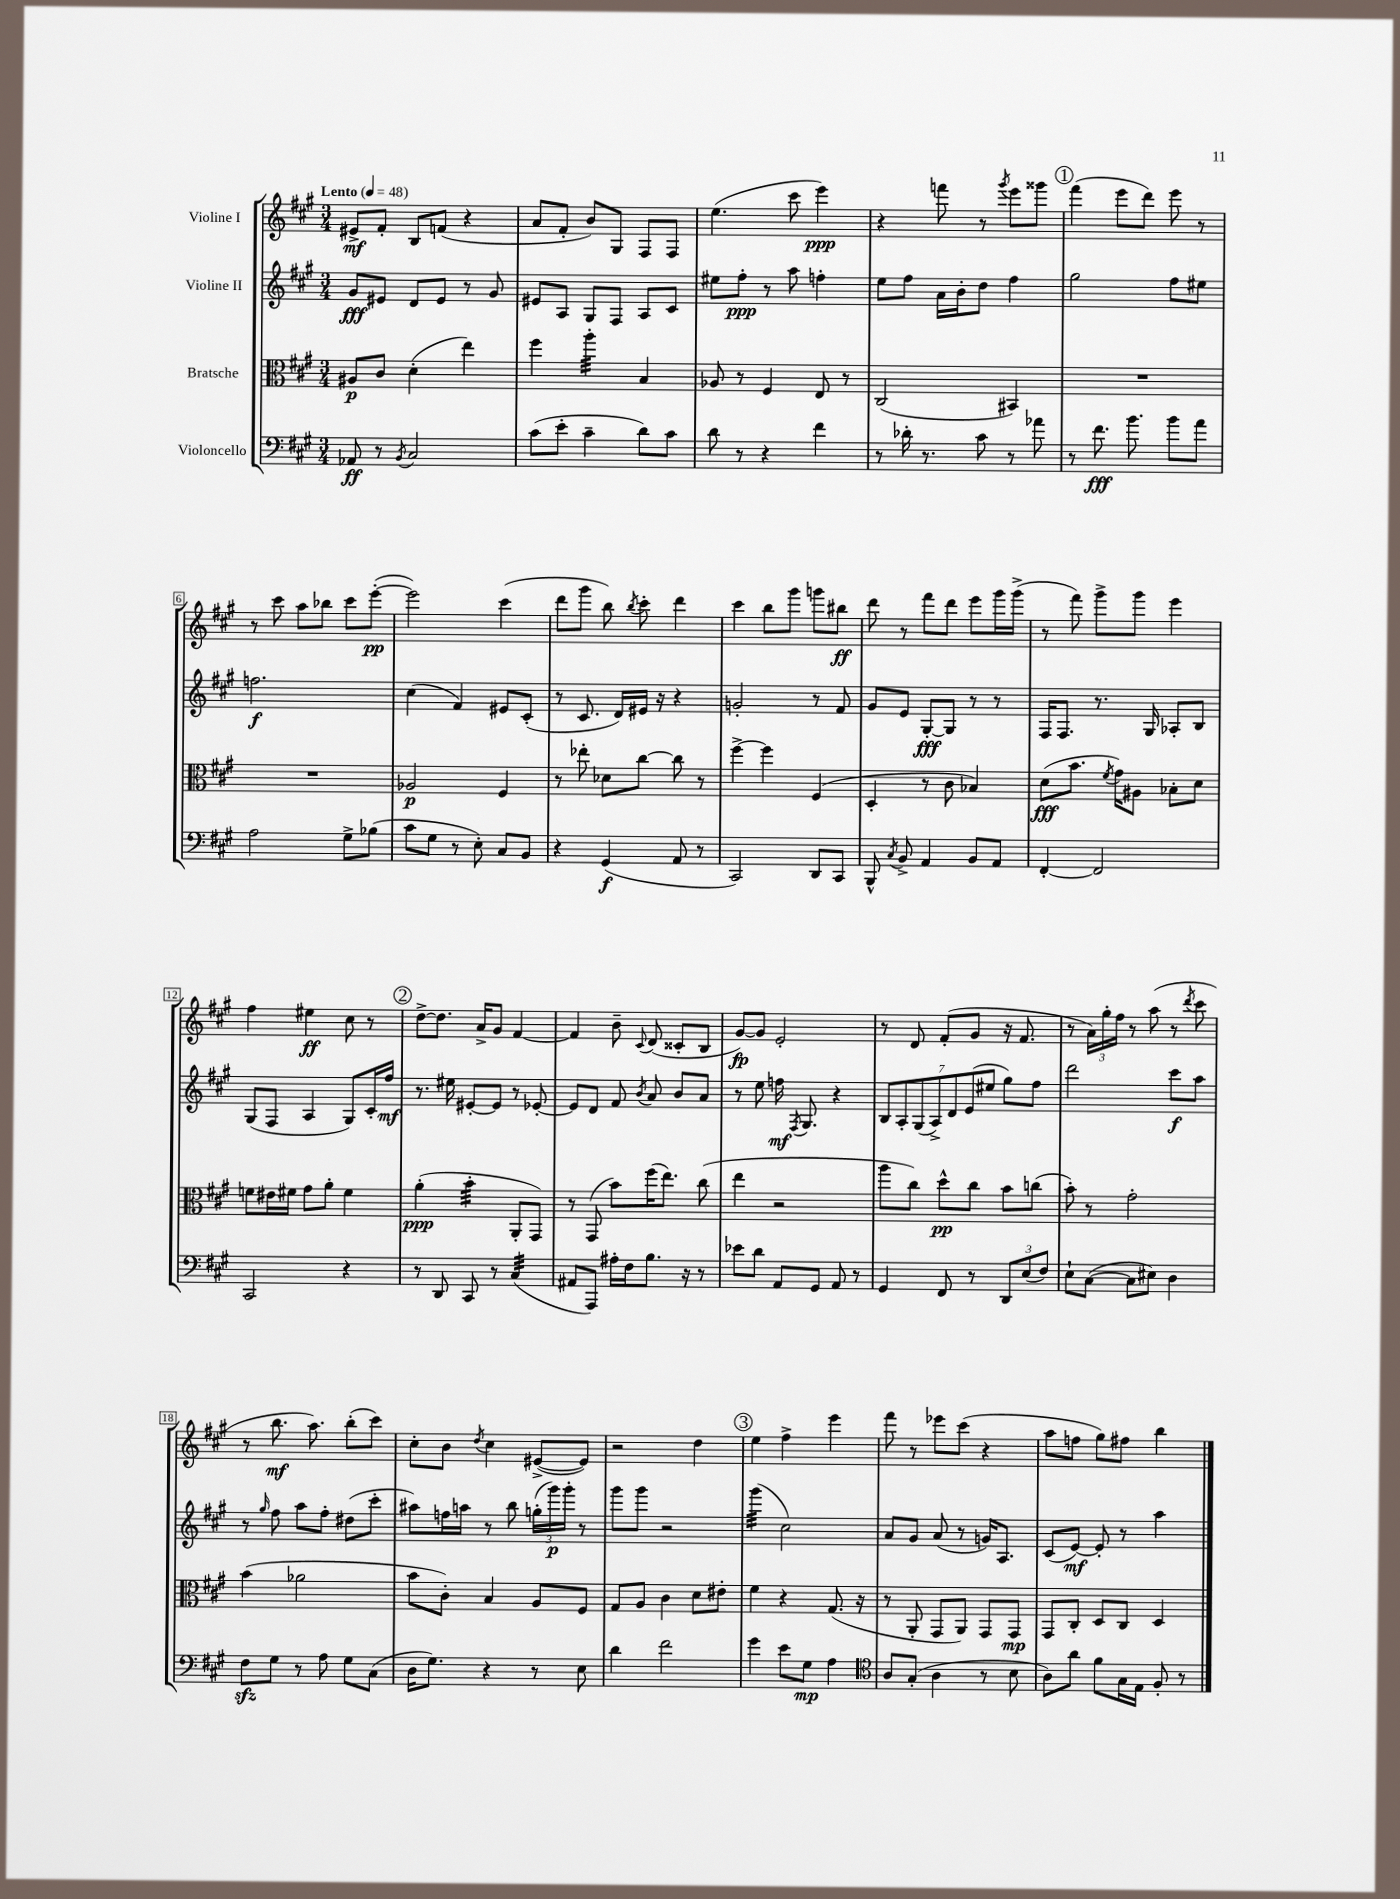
<<
\new StaffGroup <<
\new Staff = "s0" \with { instrumentName = "Violine I" } {
    \clef treble \key a \major \numericTimeSignature \time 3/4 \tempo "Lento" 4 = 48
    \autoBeamOff eis'8[->\mf fis'8]-. b8[ f'8]( r4 |
    a'8[ fis'8]-. b'8[) gis8] fis8[ fis8] |
    e''4.( cis'''8 e'''4\ppp) |
    r4 f'''8 r8 \acciaccatura { gis'''8 } e'''8[ gisis'''8] |
    \mark \markup { \circle "1" } fis'''4( e'''8[ d'''8]) e'''8 r8 |
    r8 cis'''8 a''8[ bes''8] cis'''8[ e'''8]~-.\pp( |
    e'''2) cis'''4( |
    d'''8[ gis'''8] b''8) \acciaccatura { b''8 } cis'''8-. d'''4 |
    cis'''4 b''8[ gis'''8] g'''8[ bis''8]\ff |
    d'''8 r8 fis'''8[ d'''8] e'''8[ gis'''16 gis'''16]->( |
    r8 fis'''8) gis'''8[-> gis'''8] e'''4 |
    fis''4 eis''4\ff cis''8 r8 |
    \mark \markup { \circle "2" } d''8[~-> d''8.] a'16[-> gis'8] fis'4~ |
    fis'4 b'8-- \appoggiatura { cis'8 } d'8( cisis'8[-. b8] |
    gis'8[~\fp) gis'8] e'2-. |
    r8 d'8 fis'8[-.( gis'8] r16 fis'8. |
    r8 \tuplet 3/2 { a'16[) gis''16-. fis''16] } r8 a''8( r8 \acciaccatura { d'''8 } cis'''8 |
    r8 b''8.\mf a''8.) b''8[-.( cis'''8]) |
    cis''8[-. b'8] \acciaccatura { d''8 } cis''4 eis'8[~->( eis'8]) |
    r2 d''4 |
    \mark \markup { \circle "3" } e''4 fis''4-> e'''4 |
    fis'''8 r8 ees'''8[ cis'''8]( r4 |
    a''8[ f''8] gis''8[) fis''8] b''4 \bar "|." |
}
\new Staff = "s1" \with { instrumentName = "Violine II" } {
    \clef treble \key a \major \numericTimeSignature \time 3/4
    \autoBeamOff gis'8[\fff eis'8] d'8[ eis'8] r8 gis'8 |
    eis'8[ a8] gis8[ fis8] a8[ cis'8] |
    eis''8[ fis''8]-.\ppp r8 a''8 f''4-. |
    e''8[ fis''8] a'16[ b'16-. d''8] fis''4 |
    \mark \markup { \circle "1" } gis''2 fis''8[ eis''8] |
    f''2.\f |
    cis''4( fis'4) eis'8[ cis'8]-.( |
    r8 cis'8. d'16[) eis'16] r16 r4 |
    g'2-. r8 fis'8 |
    gis'8[ e'8] gis8[~-.\fff gis8] r8 r8 |
    fis16[ fis8.] r8. gis16 aes8[-. b8] |
    gis8[( fis8] a4 gis8[) cis'16-. fis''16]\mf |
    \mark \markup { \circle "2" } r8. eis''16 eis'8[~-. eis'8] r8 ees'8~-. |
    ees'8[ d'8] fis'8 \acciaccatura { b'8 } a'8 b'8[ a'8] |
    r8 e''8 f''16\mf \acciaccatura { fis8 } gis8. r4 |
    \tuplet 7/4 { b8[ a8-. gis8( a8->) d'8 e'8( eis''8] } gis''8[) fis''8] |
    d'''2 cis'''8[\f a''8] |
    r8 \grace { gis''16 } fis''8 a''8[ fis''8]-. dis''8[( cis'''8]-. |
    ais''8[) f''16 a''16] r8 b''8 \tuplet 3/2 { g''16[-.( gis'''16\p) gis'''16]-. } r8 |
    gis'''8[ gis'''8] r2 |
    \mark \markup { \circle "3" } gis'''4:32( cis''2) |
    a'8[ gis'8] a'8( r8 g'16[) a8.] |
    cis'8[( e'8]~\mf) e'8-. r8 a''4 \bar "|." |
}
\new Staff = "s2" \with { instrumentName = "Bratsche" } {
    \clef alto \key a \major \numericTimeSignature \time 3/4
    \autoBeamOff ais8[\p cis'8] d'4-.( e''4) |
    fis''4 a''4:32-. b4 |
    aes8 r8 fis4 e8 r8 |
    cis2( bis,4) |
    \mark \markup { \circle "1" } R2. |
    R2. |
    aes2\p fis4 |
    r8 ees''8-. des'8[ cis''8]~ cis''8 r8 |
    fis''4~-> fis''4 fis4( |
    d4-. r8 cis'8 bes4) |
    d'8[\fff( b'8.] \acciaccatura { fis'8 } gis'16[) ais8] bes8[-. d'8] |
    f'8[ eis'16 fis'16] gis'8[ a'8]-. fis'4 |
    \mark \markup { \circle "2" } a'4-.\ppp( b'4:32-. a,8[-. gis,8]) |
    r8 gis,8( b'8[) fis''16( e''8.]) cis''8( |
    e''4 r2 |
    a''8[ cis''8]) d''8[-^\pp cis''8] b'8[ c''8]( |
    b'8-.) r8 gis'2-. |
    b'4( aes'2 |
    b'8[ cis'8]-.) b4 a8[ fis8] |
    gis8[ a8] cis'4 d'8[ eis'8]-. |
    \mark \markup { \circle "3" } fis'4 r4 gis8.( r16 |
    r8 a,8-. gis,8[ a,8]) gis,8[ gis,8]\mp |
    gis,8[ cis8]-. d8[ cis8] d4 \bar "|." |
}
\new Staff = "s3" \with { instrumentName = "Violoncello" } {
    \clef bass \key a \major \numericTimeSignature \time 3/4
    \autoBeamOff aes,8\ff r8 \acciaccatura { b,8 } cis2 |
    cis'8[( e'8]-. cis'4-- d'8[) cis'8] |
    d'8 r8 r4 fis'4 |
    r8 des'16-. r8. cis'8 r8 aes'8 |
    \mark \markup { \circle "1" } r8 fis'8.\fff b'8. b'8[ a'8] |
    a2 gis8[-> bes8]( |
    cis'8[ gis8] r8 e8-.) cis8[ b,8] |
    r4 gis,4\f( a,8 r8 |
    cis,2) d,8[ cis,8] |
    b,,8-^ \acciaccatura { cis8 } b,8-> a,4 b,8[ a,8] |
    fis,4~-. fis,2 |
    cis,2 r4 |
    \mark \markup { \circle "2" } r8 d,8 cis,8 r8 cis4:32( |
    ais,8[ a,,8]) ais16[-. fis16 b8.] r16 r8 |
    ees'8[ d'8] a,8[ gis,8] a,8 r8 |
    gis,4 fis,8 r8 \tuplet 3/2 { d,8[ e8( fis8]) } |
    e8[-! cis8]~( cis8[ eis8]) d4 |
    fis8[\sfz gis8] r8 a8 gis8[ cis8]( |
    d16[ gis8.]) r4 r8 e8 |
    d'4 fis'2 |
    \mark \markup { \circle "3" } gis'4 e'8[ gis8]\mp a4 |
    \clef tenor a8[ gis8]-.( a4 r8 b8 |
    a8[) a'8] fis'8[ gis16 e16] fis8-. r8 \bar "|." |
}
>>
>>
\layout { \context { \Score \override BarNumber.stencil = #(make-stencil-boxer 0.1 0.3 ly:text-interface::print) } }
